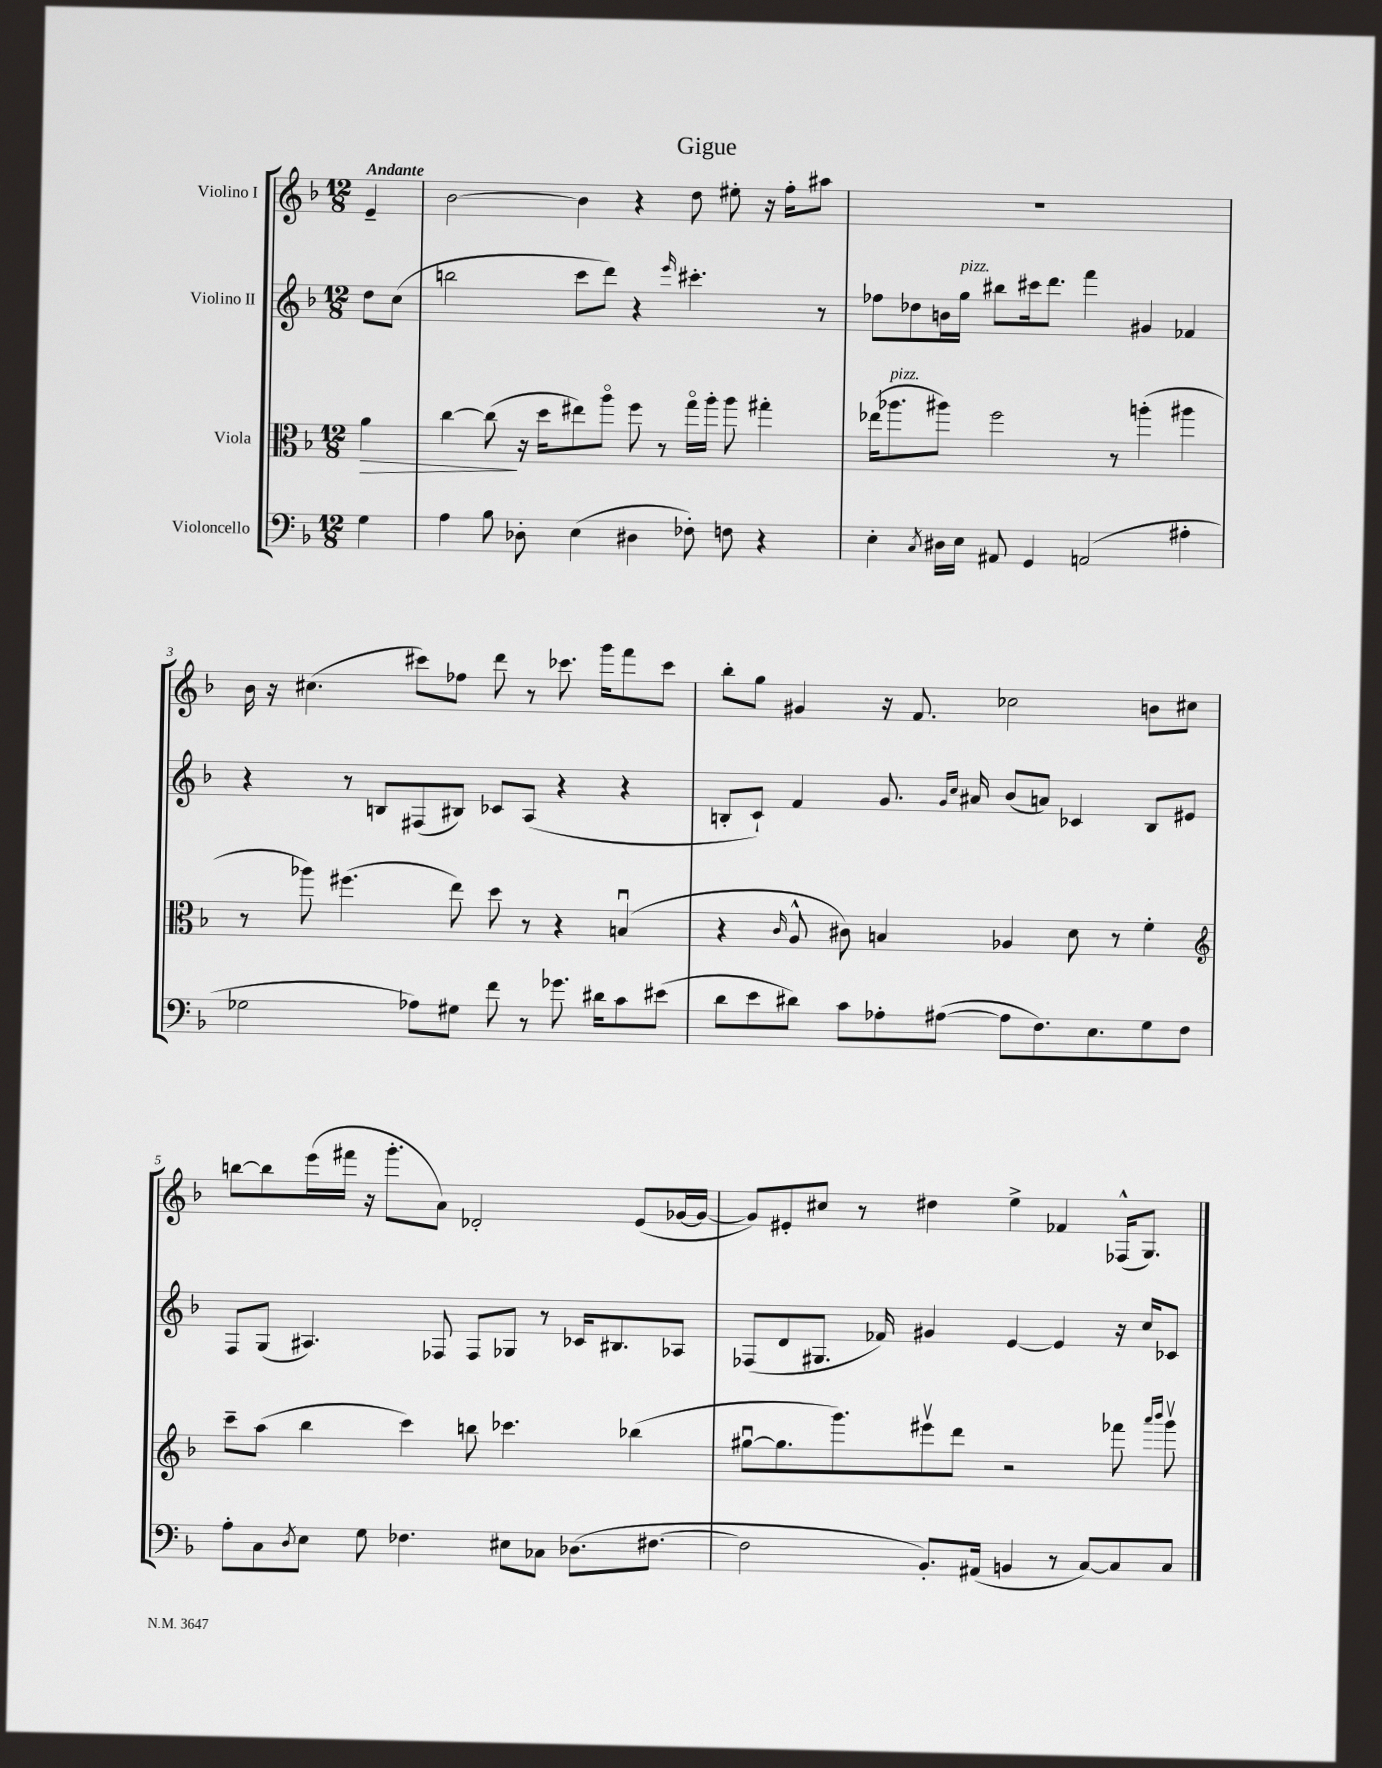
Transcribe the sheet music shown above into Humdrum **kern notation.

**kern	**kern	**dynam	**kern	**kern
*part4	*part3	*part3	*part2	*part1
*staff4	*staff3	*staff3	*staff2	*staff1
*I"Violoncello	*I"Viola	*	*I"Violino II	*I"Violino I
*clefF4	*clefC3	*	*clefG2	*clefG2
*k[b-]	*k[b-]	*	*k[b-]	*k[b-]
*M12/8	*M12/8	*	*M12/8	*M12/8
=	=	=	=	=
!	!	!	!	!LO:TX:a:B:t=Andante
!	!	!LO:HP:b	!	!
4G\	4a\	>	8dd\L	4e~/
.	.	.	(8cc\J	.
=1	=1	=1	=1	=1
4A\	[4cc\	.	2bbn\	[2b-\
8B-\	(8cc\]	.	.	.
8D-X'\	16r	]	.	.
.	16dd\KL	.	.	.
(4E\	8ee#X\)	.	8ccc\L	4b-\]
.	8aa\J	.	8ddd\J)	.
4D#X\	8ff\	.	4r	4r
.	8r	.	.	.
.	.	.	16qqeee/	.
8F-X'\)	16gg\LL	.	4.ccc#X'\	8dd\
.	16aa'\JJ	.	.	.
8Fn\	8aa\	.	.	8ee#X'\
4r	4gg#X'\	.	.	16r
.	.	.	.	16ff'\KL
.	.	.	8r	8aa#X\J
=2	=2	=2	=2	=2
4E'\	(16ee-X\KL	.	8ff-X\L	1.r
!	!LO:TX:a:i:t=pizz.	!	!	!
.	8.aa-X\	.	.	.
.	.	.	8dd-X\	.
8qC/	.	.	.	.
16D#X\LL	8aa#X\J)	.	16bn\L	.
!	!	!	!LO:TX:a:i:t=pizz.	!
16E\JJ	.	.	16gg\JJ	.
8AA#X/	2ff\	.	8bb#X\L	.
4GG/	.	.	16ccc#X\k	.
.	.	.	8.ddd\J	.
(2AAn/	.	.	4fff\	.
.	8r	.	.	.
.	(4aan'\	.	4g#X/	.
4A#X'\	4aa#X\	.	4f-X/	.
!!LO:LB:g=z
=3	=3	=3	=3	=3
2G-X\	8r	.	4r	16b-\
.	.	.	.	16r
.	8aa-X\)	.	.	(4.cc#X\
.	(4.ff#X\	.	8r	.
.	.	.	8Bn/L	.
8A-X\L)	.	.	(8F#X/	8ccc#X\L)
8G#X\J	8ee\)	.	8B#X/J)	8ff-X\J
8f\	8dd\	.	8c-X/L	8ddd\
8r	8r	.	(8A/J	8r
8.g-X\	4r	.	4r	8.ccc-X\
16d#X\KL	.	.	.	16ggg\KL
8c\	(4Bnu/	.	4r	8fff\
(8e#X\J	.	.	.	8ccc-\J
=4	=4	=4	=4	=4
8d\L	4r	.	8Bn'/L	8bb-'\L
8e\	.	.	8c`/J)	8gg\J
.	16qqc/	.	.	.
8d#X\J)	8A^^/	.	4f/	4g#X/
8c\L	8c#X\)	.	.	.
8A-X'\	4Bn/	.	8.g/	16r
.	.	.	.	8.f/
([8A#X\J	.	.	.	.
.	.	.	16qqg/LL	.
.	.	.	16qqcc/JJ	.
.	.	.	16a#X/	.
8A#\L]	4A-X/	.	(8b-/L	2cc-X\
8.F\)	.	.	8an/J)	.
.	8d\	.	4c-X/	.
8.E\	.	.	.	.
.	8r	.	.	.
8G\	4f'\	.	8B/L	8bn\L
8F\J	.	.	8e#X/J	8cc#X\J
!!LO:LB:g=z
=5	=5	=5	=5	=5
*	*clefG2	*	*	*
8A'\L	8ccc~\L	.	8F/L	[8bbn\L
8C\	(8aa\J	.	(8G/J	8bb\]
8qD/	.	.	.	.
8E\J	4bb-\	.	4.A#X/)	(16eee\L
.	.	.	.	16fff#X\JJ
8G\	.	.	.	16r
.	.	.	.	8.ggg'\L
4.F-X\	4ccc\)	.	.	.
.	.	.	8F-X/	8a\J)
.	8bbn\	.	8F-/L	2d-X'/
8E#X\L	4.ccc-X\	.	8G-X/J	.
8C-X\J	.	.	8r	.
(8.D-X\L	.	.	16c-X/KL	.
.	.	.	8.B#X/	.
.	(4bb-X\	.	.	(8e/L
[8.F#X\J	.	.	.	.
.	.	.	8A-X/J	[16g-X/L
.	.	.	.	16g-/JJ_
=6	=6	=6	=6	=6
2F#\]	[8gg#Xu\L	.	(8F-X/L	8g-/L])
.	8.gg#\]	.	8d/	8e#X'/
.	.	.	8.G#X/J	8cc#X/J
.	8.ggg\)	.	.	.
.	.	.	.	8r
.	.	.	16f-X/)	.
8.BB-'/L)	8eee#Xv\	.	4g#X/	4dd#X\
.	8ddd\J	.	.	.
(16AA#X/Jk	.	.	.	.
4BBn/	2r	.	[4e/	4ee^\
8r	.	.	4e/]	4f-X/
[8C/L)	.	.	.	.
8C/]	8fff-X\	.	16r	(16F-X^^/KL
.	.	.	16cc/KL	8.G/J)
.	16qqaaa/LL	.	.	.
.	16qqbbb-/JJ	.	.	.
8C/J	8gggv\	.	8c-X/J	.
==	==	==	==	==
*-	*-	*-	*-	*-
